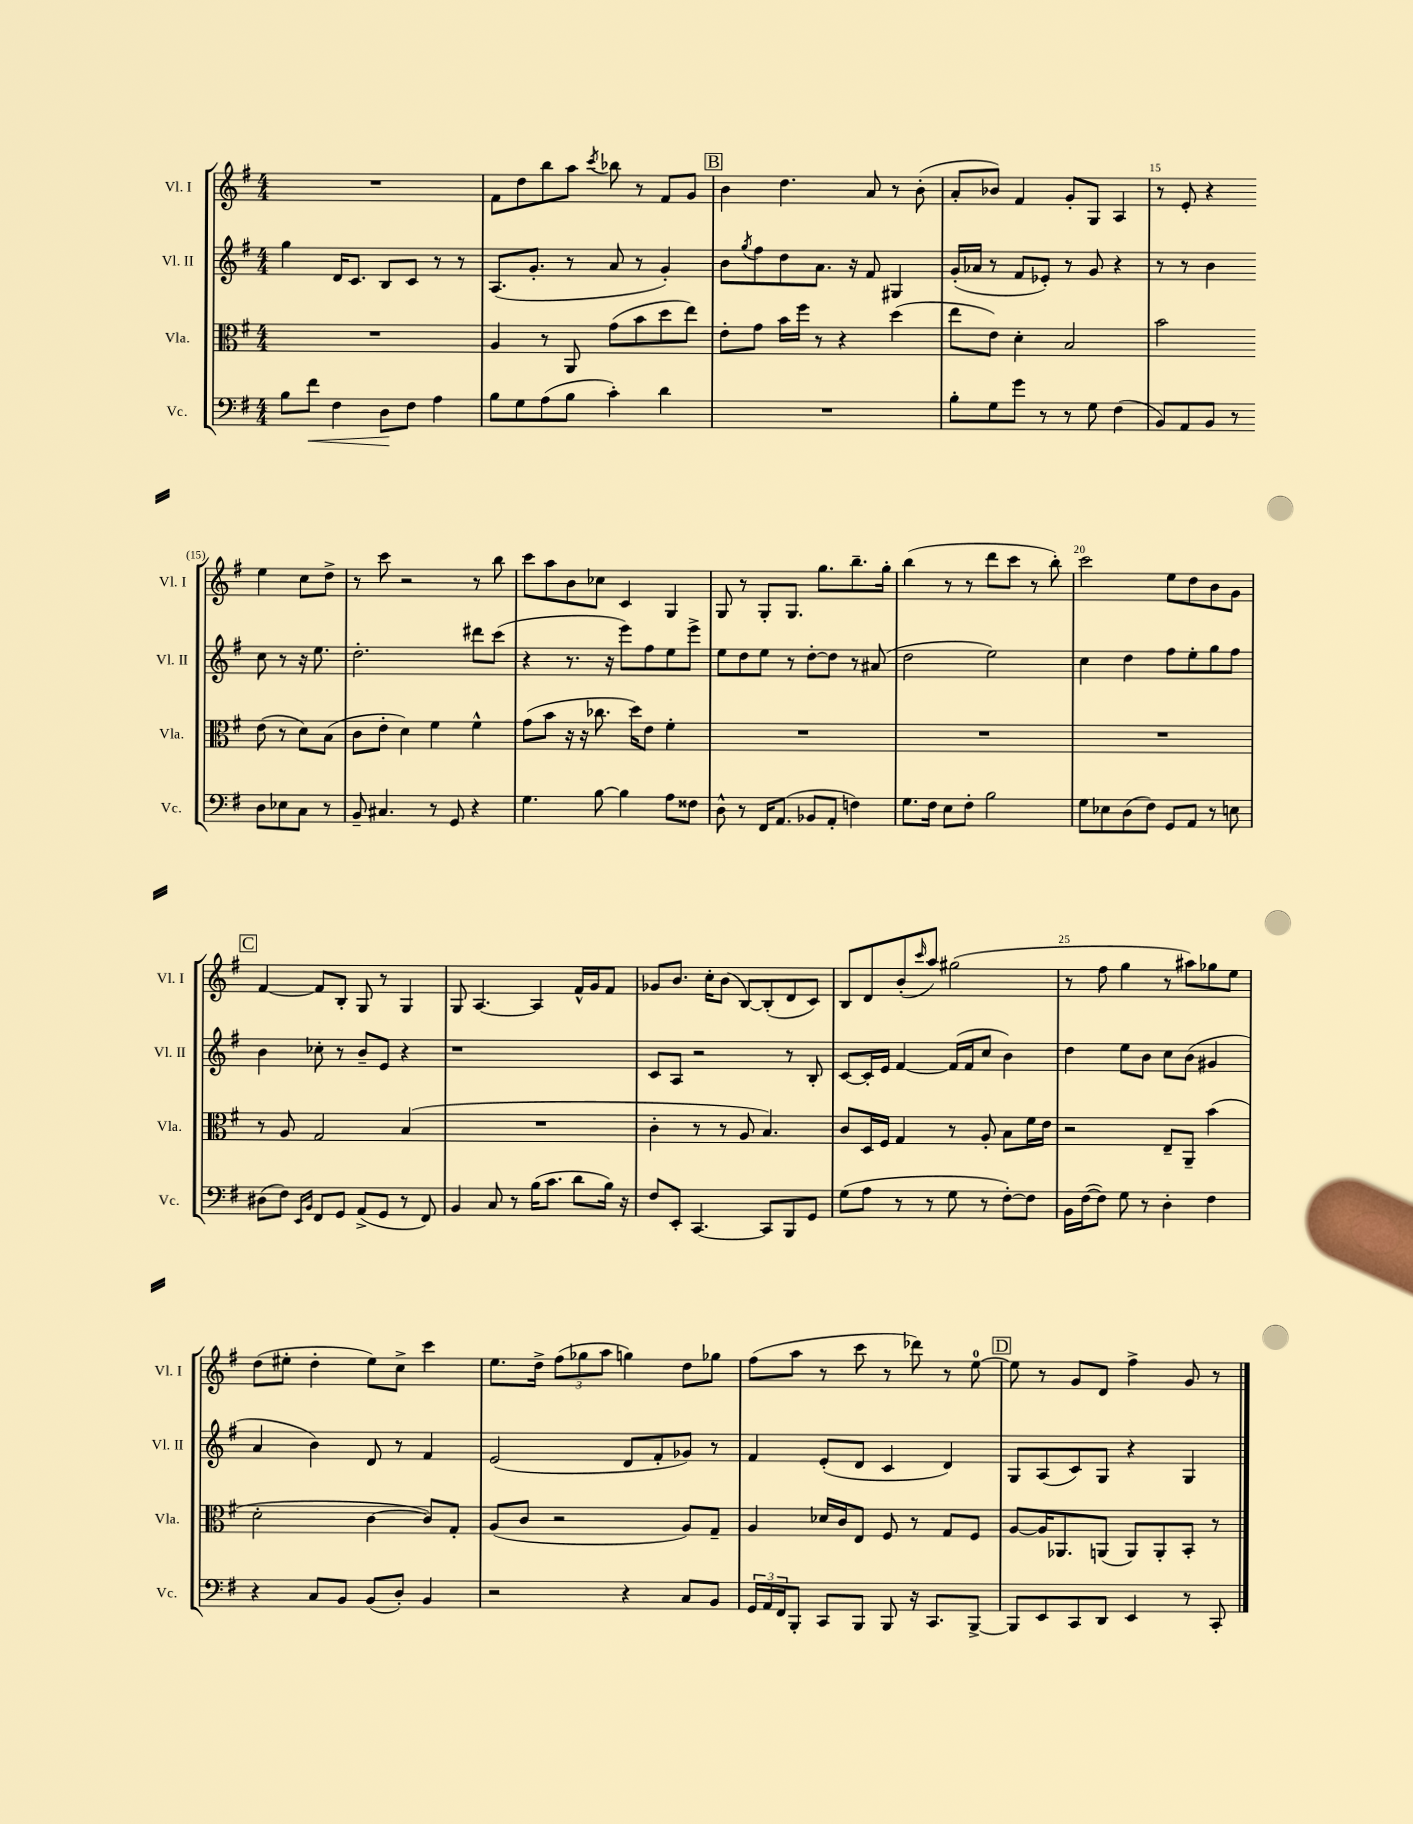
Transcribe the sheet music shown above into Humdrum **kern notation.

**kern	**dynam	**kern	**kern	**kern
*part4	*part4	*part3	*part2	*part1
*staff4	*staff4	*staff3	*staff2	*staff1
*I"Vc.	*	*I"Vla.	*I"Vl. II	*I"Vl. I
*I'Vc.	*	*I'Vla.	*I'Vl. II	*I'Vl. I
*clefF4	*	*clefC3	*clefG2	*clefG2
*k[f#]	*	*k[f#]	*k[f#]	*k[f#]
*M4/4	*	*M4/4	*M4/4	*M4/4
=11	=11	=11	=11	=11
8B\L	.	1r	4gg\	1r
!	!LO:HP:b	!	!	!
8f#\J	<	.	.	.
4F#\	.	.	16d/KL	.
.	.	.	8.c/J	.
8D\L	.	.	8B/L	.
8F#\J	[	.	8c/J	.
4A\	.	.	8r	.
.	.	.	8r	.
=12	=12	=12	=12	=12
8B\L	.	4A/	(8.A/L	8f#\L
8G\	.	.	.	8dd\
.	.	.	8.g'/J	.
(8A\	.	8r	.	8bb\
8B\J	.	8AA/	8r	8aa\J
.	.	.	.	8qccc/
4c'\)	.	(8g\L	8a/	8bb-X\
.	.	8b\	8r	8r
4d\	.	8dd\	4g'/)	8f#/L
.	.	8ee\J)	.	8g/J
!!LO:REH:place=s1:t=B
=13	=13	=13	=13	=13
1r	.	8e'\L	8b\L	4b\
.	.	.	8qgg/	.
.	.	8g\J	8ff#\	.
.	.	16b\LL	8dd\	4.dd\
.	.	16ff#\JJ	.	.
.	.	8r	8.a\J	.
.	.	4r	.	.
.	.	.	16r	.
.	.	.	8f#/	8a/
.	.	(4dd\	4G#X/	8r
.	.	.	.	(8b'\
=14	=14	=14	=14	=14
8B'\L	.	8ee\L	(16g'/LL	8a'/L
.	.	.	16a-X/JJ	.
8G\	.	8e\J)	8r	8b-X/J)
8g\J	.	4d'\	8f#/L	4f#/
8r	.	.	8e-X'/J)	.
8r	.	2B/	8r	8g'/L
8G\	.	.	8g/	8G/J
(4F#\	.	.	4r	4A/
=15	=15	=15	=15	=15
8BB/L)	.	2b\	8r	8r
8AA/	.	.	8r	8e'/
8BB/J	.	.	4b\	4r
8r	.	.	.	.
8D\L	.	(8e\	8cc\	4ee\
8E-X\	.	8r	8r	.
8C\J	.	8d\L)	16r	8cc\L
.	.	.	8.ee\	.
8r	.	(8B\J	.	8dd^\J
!!LO:LB:g=z
=16	=16	=16	=16	=16
8BB~/	.	8c\L	2.dd'\	8r
4.C#X/	.	8e'\J	.	8ccc\
.	.	4d\)	.	2r
8r	.	4f#\	.	.
8GG/	.	.	.	.
4r	.	4f#^^\	8ddd#X\L	8r
.	.	.	(8ccc\J	8bb\
=17	=17	=17	=17	=17
4.G\	.	(8g\L	4r	8ccc\L
.	.	8b\J	.	8aa\
.	.	16r	8.r	8b\
.	.	16r	.	.
[8B\	.	8.cc-X\	.	8cc-X\J
.	.	.	16r	.
4B\]	.	.	8eee\L)	4c/
.	.	16dd\KL)	.	.
.	.	8e\J	8ff#\	.
8A\L	.	4f#'\	8ee\	4G/
8F##X\J	.	.	8eee^\J	.
=18	=18	=18	=18	=18
8D^^\	.	1r	8ee\L	8G/
8r	.	.	8dd\	8r
16FF#/KL	.	.	8ee\J	8G'/L
(8.AA/J	.	.	.	.
.	.	.	8r	8.G/J
8BB-X/L	.	.	[8dd'\L	.
.	.	.	.	8.gg\L
8AA'/J	.	.	8dd\J]	.
4Fn\)	.	.	8r	8.bb~\
.	.	.	(8a#X/	.
.	.	.	.	16gg'\Jk
=19	=19	=19	=19	=19
8.G\L	.	1r	2dd\	(4bb\
16F#\Jk	.	.	.	.
8E\L	.	.	.	8r
8F#'\J	.	.	.	8r
2B\	.	.	2ee\)	8ddd\L
.	.	.	.	8ccc\J
.	.	.	.	8r
.	.	.	.	8bb'\)
=20	=20	=20	=20	=20
8G\L	.	1r	4cc\	2ccc\
8E-X\	.	.	.	.
(8D\	.	.	4dd\	.
8F#\J)	.	.	.	.
8GG/L	.	.	8ff#\L	8ee\L
8AA/J	.	.	8ee'\	8dd\
8r	.	.	8gg\	8b\
8En\	.	.	8ff#\J	8g\J
!!LO:LB:g=z
!!LO:REH:place=s1:t=C
=21	=21	=21	=21	=21
(8D#X\L	.	8r	4b\	[4f#/
8F#\J)	.	8A/	.	.
16qqEE/LL	.	.	.	.
16qqBB/JJ	.	.	.	.
8FF#/L	.	2G/	8cc-X'\	8f#/L]
8GG/J	.	.	8r	8B'/J
(8AA^/L	.	.	8b~/L	8G/
8GG/J	.	.	8e/J	8r
8r	.	(4B/	4r	4G/
8FF#/)	.	.	.	.
=22	=22	=22	=22	=22
4BB/	.	1r	1r	8G/
.	.	.	.	[4.A/
8C/	.	.	.	.
8r	.	.	.	.
(16B\KL	.	.	.	4A/]
8.c\J	.	.	.	.
8d\L	.	.	.	16f#^^/LL
.	.	.	.	16g/J
16B\Jk)	.	.	.	8f#/J
16r	.	.	.	.
=23	=23	=23	=23	=23
8F#/L	.	4c'\	8c/L	8g-X/L
8EE'/J	.	.	8A/J	8.b/J
[4.CC/	.	8r	2r	.
.	.	.	.	16cc'\KL
.	.	8r	.	(8b\J
.	.	8A/	.	[8B/L)
8CC/L]	.	4.B/)	.	(8B'/]
8BBB/	.	.	8r	8d/
8GG/J	.	.	8B'/	8c/J)
=24	=24	=24	=24	=24
(8G\L	.	8c/L	[8c/L	8B/L
8A\J	.	16D/L	16c'/L]	8d/
.	.	16F#/JJ	16e/JJ	.
8r	.	4G/	[4f#/	(8b'/
.	.	.	.	16qqccc/
8r	.	.	.	8aa/J)
8G\	.	8r	(16f#/LL]	(2gg#X\
.	.	.	16f#/J	.
8r	.	8A'/	8cc/J	.
[8F#'\L)	.	8B\L	4b\)	.
8F#\J]	.	16f#\L	.	.
.	.	16e\JJ	.	.
=25	=25	=25	=25	=25
16BB\LL	.	2r	4dd\	8r
([16F#\J	.	.	.	.
8F#\J])	.	.	.	8ff#\
8G\	.	.	8ee\L	4gg\
8r	.	.	8b\J	.
4D'\	.	8E~/L	8cc\L	8r
.	.	8AA~/J	(8b\J	8aa#X\L)
4F#\	.	(4b\	4g#X/	8gg-X\
.	.	.	.	8ee\J
!!LO:LB:g=z
=26	=26	=26	=26	=26
4r	.	2d'\	4a/	(8dd\L
.	.	.	.	8ee#X'\J
8C/L	.	.	4b\)	4dd'\
8BB/J	.	.	.	.
(8BB/L	.	[4c\	8d/	8ee#\L)
8D'/J)	.	.	8r	8cc^\J
4BB/	.	8c/L])	4f#/	4ccc\
.	.	8G'/J	.	.
=27	=27	=27	=27	=27
2r	.	(8A/L	(2e/	8.ee\L
.	.	8c/J	.	.
.	.	.	.	16dd^\Jk
.	.	2r	.	(12ff#\L
.	.	.	.	12gg-X\
.	.	.	.	12aa\J
4r	.	.	8d/L	4ggn\)
.	.	.	8f#'/	.
8C/L	.	8A/L)	8g-X/J)	8dd\L
8BB/J	.	8G~/J	8r	8gg-X\J
=28	=28	=28	=28	=28
24GG/LL	.	4A/	4f#/	(8ff#\L
24AA/	.	.	.	.
24FF#/J	.	.	.	.
8BBB'/J	.	.	.	8aa\J
8CC/L	.	16d-X/LL	(8e'/L	8r
.	.	16c/J	.	.
8BBB/J	.	8E/J	8d/J	8ccc\
8BBB/	.	8F#/	4c/	8r
16r	.	8r	.	8ddd-X\)
8.CC/L	.	.	.	.
.	.	8G/L	4d/)	8r
[8BBB^/J	.	8F#/J	.	[8ee\
!!LO:REH:place=s1:t=D
=29	=29	=29	=29	=29
8BBB/L]	.	[8A/L	8G/L	8ee\]
8EE/	.	16A/K]	(8A/	8r
.	.	8.AA-X/	.	.
8CC/	.	.	8c/)	8g/L
8DD/J	.	(8AAn/J	8G/J	8d/J
4EE/	.	8AA/L)	4r	4ff#^\
.	.	8AA'/	.	.
8r	.	8BB'/J	4G/	8g/
8CC'/	.	8r	.	8r
==	==	==	==	==
*-	*-	*-	*-	*-
